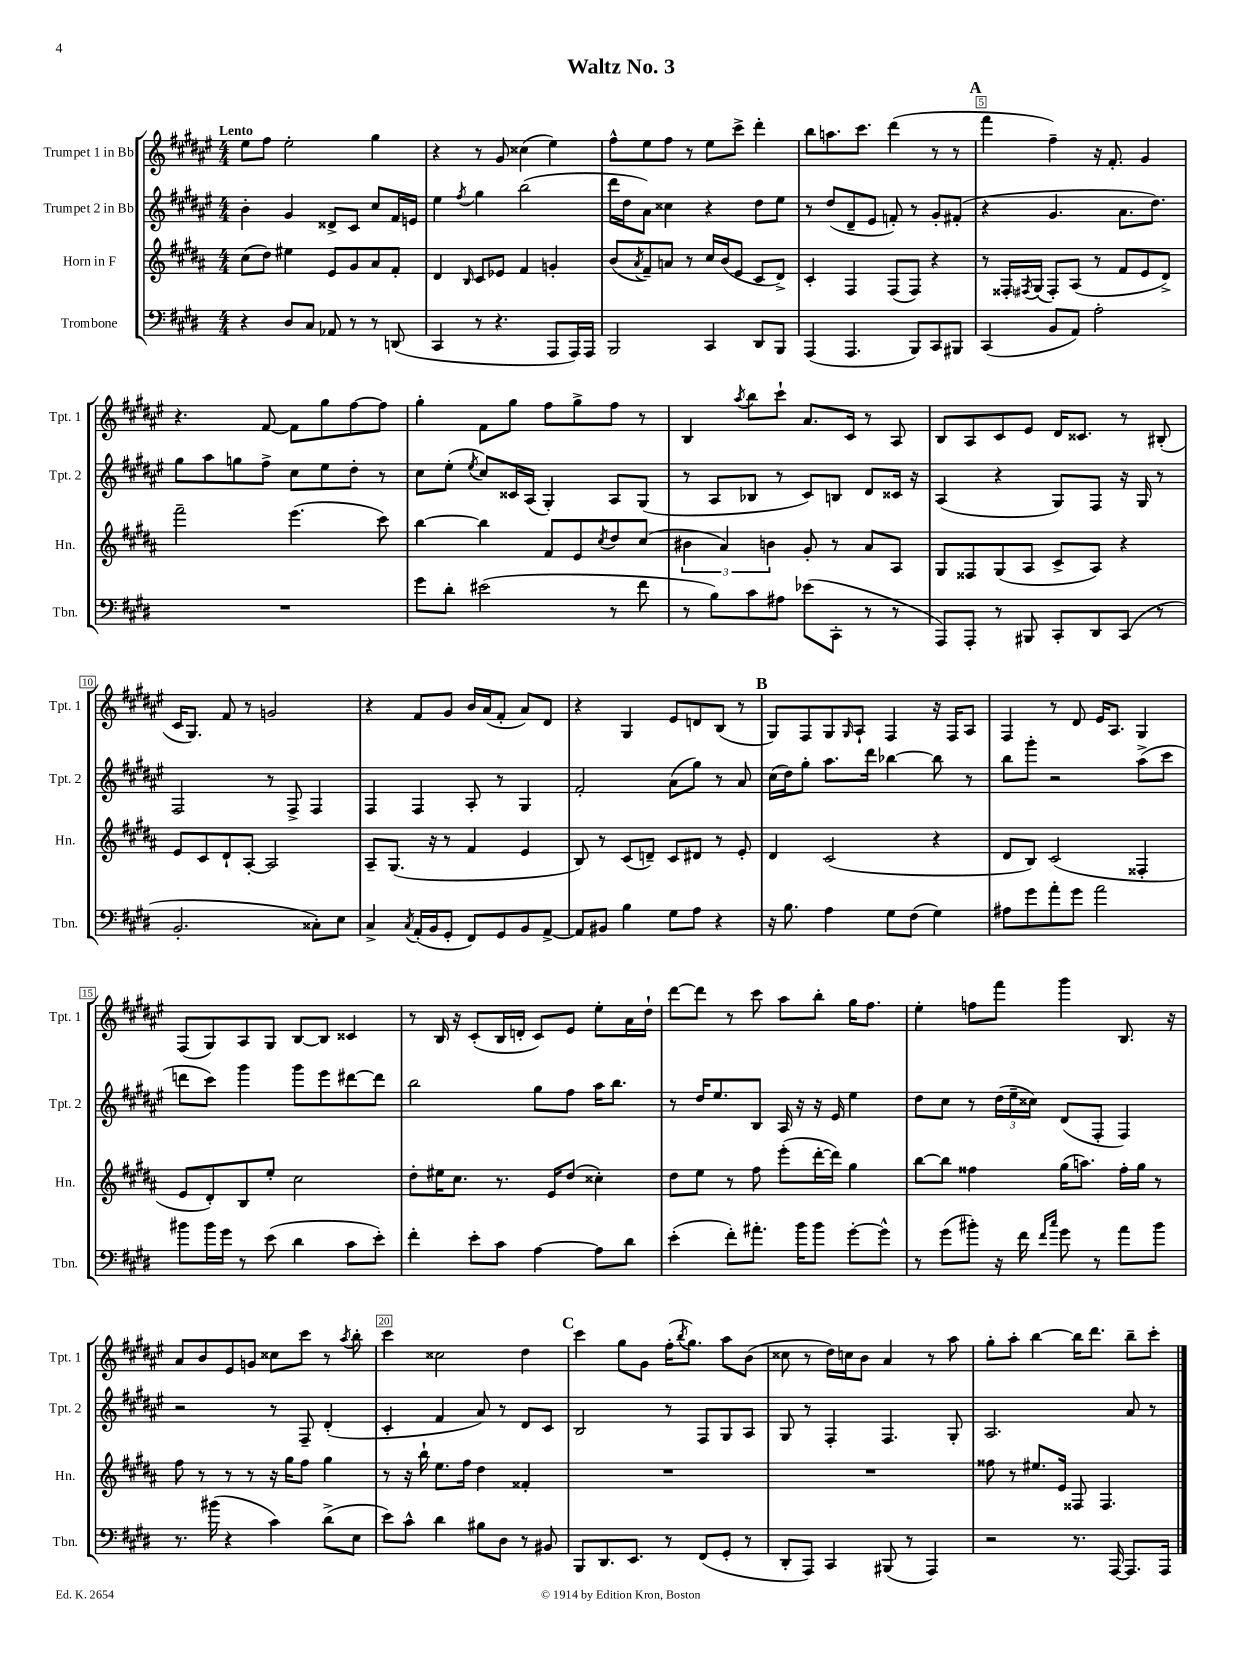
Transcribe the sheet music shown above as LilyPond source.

\header { title = "Waltz No. 3" }
<<
\new StaffGroup <<
\new Staff = "s0" \with { instrumentName = "Trumpet 1 in Bb" shortInstrumentName = "Tpt. 1" } {
    \clef treble \key fis \major \numericTimeSignature \time 4/4 \tempo "Lento"
    eis''8 fis''8 eis''2-. gis''4 |
    r4 r8 gis'8 cisis''4( eis''4) |
    fis''8-^ eis''8 fis''8 r8 eis''8 cis'''8-> dis'''4-. |
    b''8 a''8. cis'''8. dis'''4( r8 r8 |
    \mark \markup { \bold "A" } fis'''4 fis''4--) r16 fis'8.-. gis'4 |
    r4. fis'8~ fis'8 gis''8 fis''8~ fis''8 |
    gis''4-. fis'8 gis''8 fis''8 gis''8-> fis''8 r8 |
    b4 \acciaccatura { ais''8 } b''8 cis'''8-! ais'8. cis'16 r8 ais8 |
    b8 ais8 cis'8 eis'8 dis'16 cisis'8. r8 bis8-.( |
    cis'16 gis8.) fis'8 r8 g'2 |
    r4 fis'8 gis'8 b'16 ais'16( fis'8-. ais'8) dis'8 |
    r4 gis4 eis'8 d'8 b8( r8 |
    \mark \markup { \bold "B" } gis8) fis8 gis8 \grace { gis16 } ais8-! fis4 r16 fis16 ais8 |
    fis4 r8 dis'8 eis'16 ais8. gis4 |
    fis8( gis8) ais8 gis8 b8~ b8 cisis'4 |
    r8 b16 r16 cis'8-.( b16 d'16-. cis'8) eis'8 eis''8-. ais'16 dis''16-! |
    dis'''8~ dis'''8 r8 cis'''8 ais''8 b''8-. gis''16 fis''8. |
    eis''4-. f''8 fis'''8 gis'''4 b8. r16 |
    ais'8 b'8 eis'8 g'8 cisis''8 cis'''8 r8 \acciaccatura { ais''8 } b''8-. |
    cis'''4 cisis''2 dis''4 |
    \mark \markup { \bold "C" } cis'''4 gis''8 gis'8 fis''16-.( \acciaccatura { b''8 } gis''8.) ais''8 b'8( |
    cisis''8 r8 dis''16) c''16 b'8 ais'4 r8 ais''8 |
    gis''8-. ais''8-. b''4~ b''16 dis'''8. b''8-- cis'''8-. \bar "|." |
}
\new Staff = "s1" \with { instrumentName = "Trumpet 2 in Bb" shortInstrumentName = "Tpt. 2" } {
    \clef treble \key fis \major \numericTimeSignature \time 4/4
    b'4-. gis'4 disis'8-> cis'8 cis''8 fis'16 e'16 |
    eis''4 \acciaccatura { fis''8 } gis''4 b''2( |
    dis'''16 dis''16 ais'8) cisis''4 r4 dis''8 eis''8 |
    r8 dis''8( dis'8-- eis'8 f'8-.) r8 gis'8-. fis'8-.( |
    \mark \markup { \bold "A" } r4 gis'4. ais'8. dis''8.) |
    gis''8 ais''8 g''8 fis''8-> cis''8 eis''8 dis''8-. r8 |
    cis''8 eis''8-.( \acciaccatura { eis''8 } cis''8) cisis'16 ais16( gis4-.) ais8 gis8( |
    r8 ais8 bes8 r8 cis'8) b8 dis'8 cisis'16 r16 |
    ais4( r4 gis8) fis8 r16 gis16 r8 |
    fis2 r8 fis8-> fis4 |
    fis4 fis4 ais8-. r8 gis4 |
    fis'2-. ais'8( gis''8) r8 ais'8 |
    \mark \markup { \bold "B" } cis''16( dis''16) gis''8-. ais''8. dis'''16 bes''4~ bes''8 r8 |
    b''8 gis'''8-. r2 ais''8->( cis'''8 |
    d'''8 cis'''8) gis'''4 gis'''8 eis'''8 dis'''8~ dis'''8 |
    b''2 gis''8 fis''8 ais''16 b''8. |
    r8 dis''16 eis''8. b8 ais16 r16 r16 eis'16 eis''4 |
    dis''8 cis''8 r8 \tuplet 3/2 { dis''16( eis''16-- cisis''16) } dis'8( fis8-. fis4) |
    r2 r8 fis8-- dis'4-.( |
    cis'4-. fis'4 ais'8) r8 dis'8 cis'8 |
    \mark \markup { \bold "C" } b2 r8 fis8 gis8 ais8 |
    gis8 r8 fis4-. fis4. gis8-. |
    ais2. ais'8 r8 \bar "|." |
}
\new Staff = "s2" \with { instrumentName = "Horn in F" shortInstrumentName = "Hn." } {
    \clef treble \key b \major \numericTimeSignature \time 4/4
    cis''8( dis''8) eis''4 e'8 gis'8 ais'8 fis'8-. |
    dis'4 \grace { b16 } cis'8 ees'8 fis'4 g'4-. |
    b'8( \acciaccatura { ais'8 } fis'8--) a'8 r8 cis''16 b'16( e'8 cis'8 dis'8->) |
    cis'4-. fis4 fis8( fis8) r4 |
    \mark \markup { \bold "A" } r8 fisis16-. \acciaccatura { fis8 } gis16( fis8-.) ais8( r8 fis'8 e'8 dis'8->) |
    fis'''2-- e'''4.( cis'''8) |
    b''4~ b''4 fis'8 e'8 \acciaccatura { cis''8 } dis''8 cis''8( |
    \tuplet 3/2 { bis'4 ais'4) b'4 } gis'8-. r8 ais'8 ais8 |
    gis8 fisis8 gis8( ais8 cis'8-> ais8) r4 |
    e'8 cis'8 dis'8-! ais8~-. ais2 |
    ais8-- gis8.( r16 r8 fis'4 e'4 |
    b8) r8 cis'8( d'8--) cis'8 dis'8 r8 e'8-. |
    \mark \markup { \bold "B" } dis'4 cis'2( r4 |
    dis'8 b8) cis'2( fisis4-. |
    e'8 dis'8-.) b8 e''8-. cis''2 |
    dis''8-. eis''16 cis''8. r8. e'16 dis''8( cisis''4-.) |
    dis''8 e''8 r8 fis''8 e'''8-.( dis'''16~-. dis'''16) gis''4 |
    b''8~ b''8 fisis''4 gis''16( a''8.) fisis''16-. gis''16 r8 |
    fis''8 r8 r8 r8 r16 gis''16 fis''8 gis''4 |
    r8 r16 b''16-! e''8. fis''16 dis''4 fisis'4-. |
    \mark \markup { \bold "C" } R1 |
    R1 |
    fisis''8 r8 eis''8. e'16 fisis8 fisis4. \bar "|." |
}
\new Staff = "s3" \with { instrumentName = "Trombone" shortInstrumentName = "Tbn." } {
    \clef bass \key e \major \numericTimeSignature \time 4/4
    r4 dis8 cis8 aes,8 r8 r8 d,8( |
    cis,4 r8 r4. a,,8 a,,16) a,,16 |
    b,,2 cis,4 dis,8 b,,8 |
    a,,4( a,,4. b,,8) cis,8 bis,,8 |
    \mark \markup { \bold "A" } cis,4( b,8 a,8) a2-. |
    R1 |
    gis'8 dis'8-. eis'2( r8 fis'8 |
    r8 b8) cis'8 ais8 ees'8( cis,8-. r8 r8 |
    a,,8) a,,8-. r8 bis,,8 cis,8-. dis,8 cis,8( r8 |
    b,2.-. cisis8-.) e8 |
    cis4-> \acciaccatura { cis8 } a,16-.( b,16 gis,8-. fis,8) gis,8 b,8 a,8~-> |
    a,8 bis,8 b4 gis8 a8 r4 |
    \mark \markup { \bold "B" } r16 b8. a4 gis8 fis8( gis4) |
    ais8 gis'8 a'8-. gis'8 a'2 |
    bis'8 bis'16 gis'16 r8 e'8( dis'4 cis'8 e'8-.) |
    fis'4-. e'8-. cis'8 a4~ a8 dis'8 |
    e'4-.( fis'8-.) ais'8.-. b'16 b'8 gis'8~-. gis'8-^ |
    r8 gis'8( bis'8-.) r16 fis'16 \grace { fis'16 cis''16 } gis'8 r8 a'8 bis'8 |
    r8. bis'16( r4 cis'4) dis'8->( e8 |
    e'8) cis'8-^ dis'4 bis8 dis8 r8 bis,8 |
    \mark \markup { \bold "C" } b,,8 dis,8. e,8. r8 fis,8( gis,8-. r8 |
    dis,8-. a,,8) cis,4 bis,,8( r8 a,,4) |
    r2 r8. a,,16~ a,,8. a,,16 \bar "|." |
}
>>
>>
\layout { \context { \Score \override BarNumber.break-visibility = ##(#f #t #t) barNumberVisibility = #(every-nth-bar-number-visible 5) \override BarNumber.stencil = #(make-stencil-boxer 0.1 0.3 ly:text-interface::print) } }
